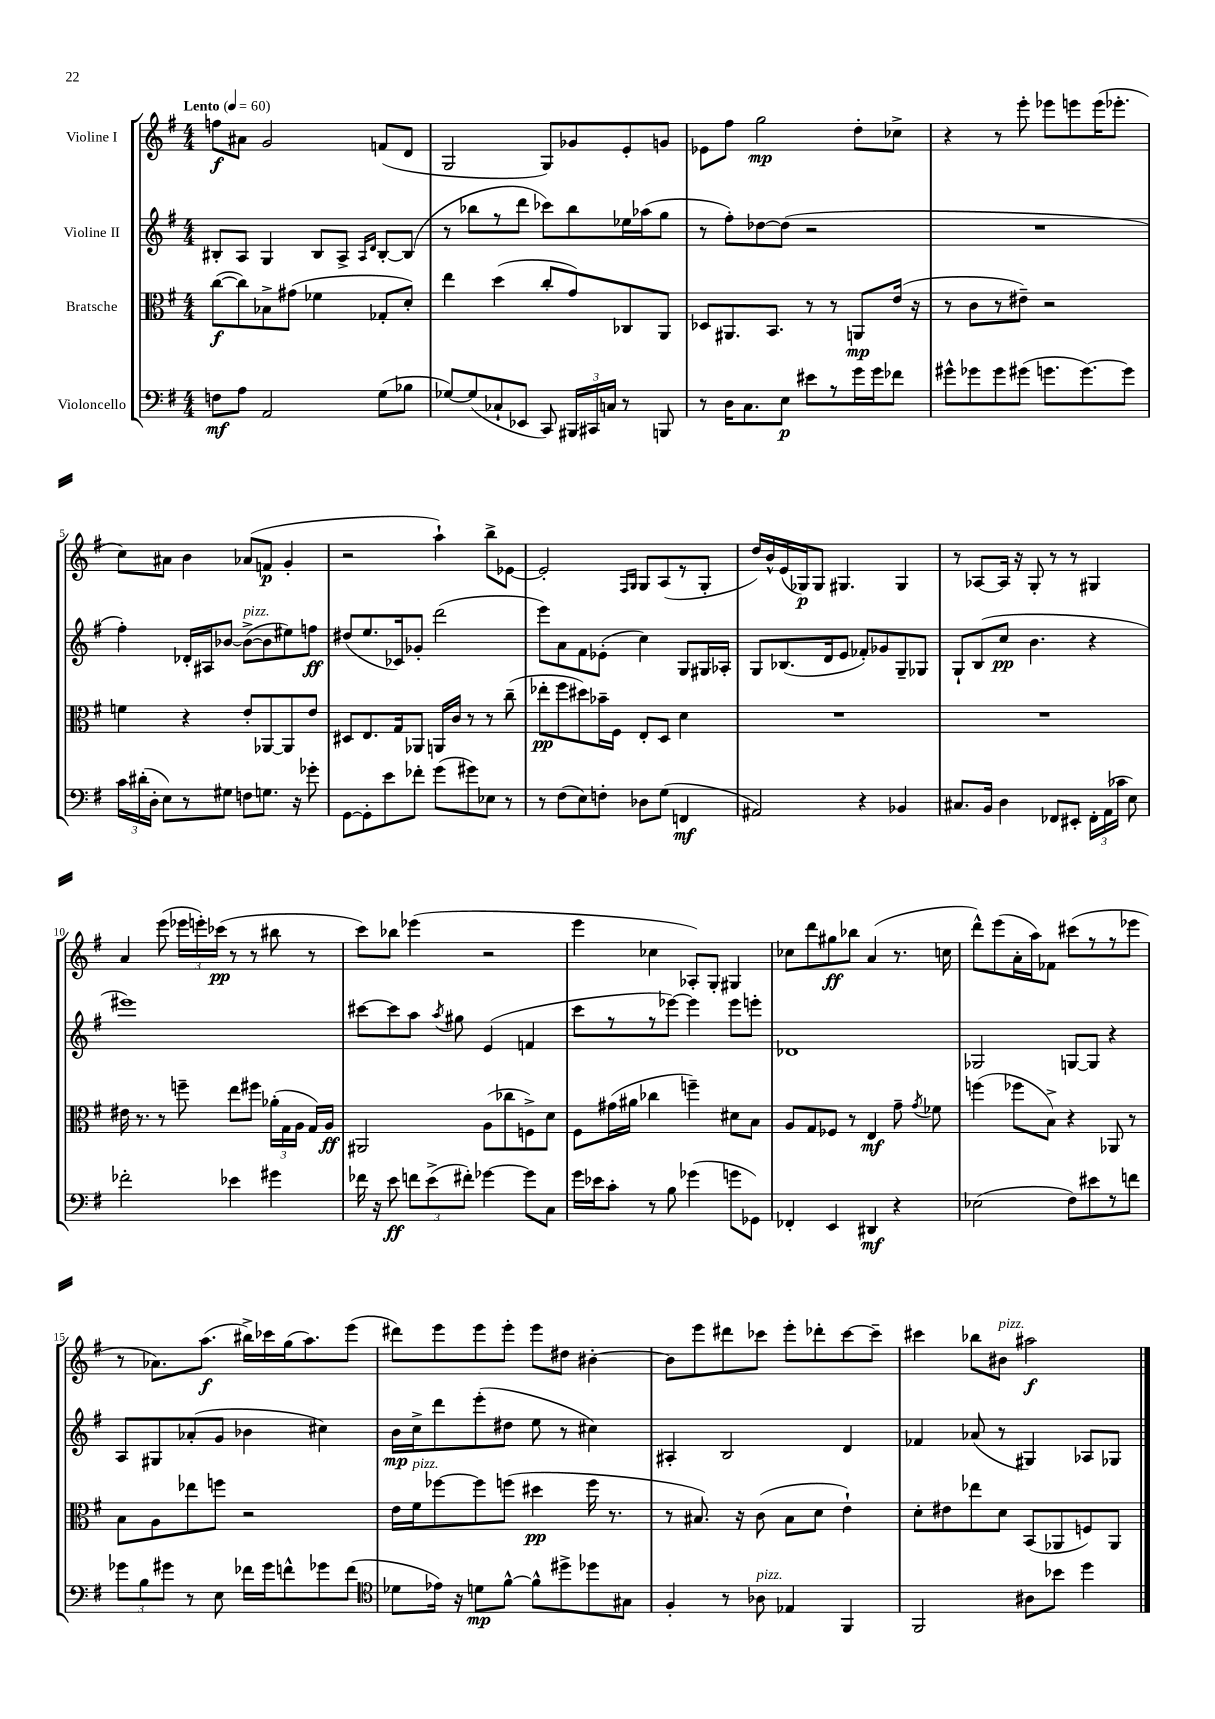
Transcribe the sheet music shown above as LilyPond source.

<<
\new StaffGroup <<
\new Staff = "s0" \with { instrumentName = "Violine I" } {
    \clef treble \key g \major \numericTimeSignature \time 4/4 \tempo "Lento" 4 = 60
    \autoBeamOff f''8[\f ais'8] g'2 f'8[( d'8] |
    g2 g8[) ges'8 e'8-. g'8] |
    ees'8[ fis''8] g''2\mp d''8[-. ces''8]-> |
    r4 r8 e'''8-. ees'''8[ e'''8 e'''16( ees'''8.]-. |
    c''8[) ais'8] b'4 aes'8[( f'8]\p g'4-. |
    r2 a''4-!) b''8[-> ees'8]~ |
    ees'2-. \grace { fis16[ g16] } g8[ a8( r8 g8]-. |
    d''16[) b'16-^ e'16( ges16\p) ges8] gis4. gis4 |
    r8 aes8[~ aes16] r16 g8-. r8 r8 gis4 |
    a'4 e'''8( \tuplet 3/2 { ees'''16[ e'''16-.) ces'''16]\pp( } r8 r8 bis''8 r8 |
    c'''8[) bes''8] ees'''4( r2 |
    e'''4 ces''4 aes8[-.) g8]-. gis4 |
    ces''8[ d'''8 gis''8\ff bes''8] a'4( r8. c''16 |
    d'''8[-^) e'''8( a'16-. a''16) fes'8] cis'''8[( r8 r8 ees'''8] |
    r8 aes'8.[) a''8.]\f( bis''16[->) ces'''16 g''16( a''8.) e'''8]( |
    dis'''8[) e'''8 e'''8 e'''8]-. e'''8[ dis''8] bis'4~-. |
    bis'8[ e'''8 dis'''8 ces'''8] e'''8[-. des'''8-. ces'''8~ ces'''8]-- |
    cis'''4 bes''8[ bis'8]^\markup { \italic "pizz." } ais''2\f \bar "|." |
}
\new Staff = "s1" \with { instrumentName = "Violine II" } {
    \clef treble \key g \major \numericTimeSignature \time 4/4
    \autoBeamOff bis8[-. a8] g4 bis8[ a8]-> \grace { a16[ d'16] } bis8[~-. bis8]( |
    r8 bes''8[ r8 d'''8] ces'''8[) bes''8 ees''16 aes''16( g''8] |
    r8 fis''8[-.) des''8~ des''8]( r2 |
    R1 |
    fis''4-.) des'16[-. ais16 bes'8]~ bes'8[~->^\markup { \italic "pizz." }( bes'8 eis''8) f''8]\ff |
    dis''8[( e''8. ces'16) ges'8]-. d'''2( |
    e'''8[) a'8 fis'8 ees'8]-.( c''4) g8[ gis16 aes16]-. |
    g8[ bes8.( d'16 e'8] fes'8[-.) ges'8 g8-- ges8] |
    g8[-! b8( c''8]\pp b'4. r4 |
    eis'''1) |
    cis'''8[~ cis'''8 a''8] \acciaccatura { a''8 } gis''8 e'4( f'4 |
    c'''8[ r8 r8 ees'''8]~) ees'''4 ees'''8[ e'''8]-. |
    des'1 |
    ges2 g8[~ g8] r4 |
    a8[ gis8 aes'8-.( g'8] bes'4 cis''4) |
    b'16[\mp c''16-> d'''8 e'''8-.( dis''8] e''8 r8 cis''4) |
    ais4-. b2 d'4 |
    fes'4 aes'8( r8 gis4) aes8[ ges8] \bar "|." |
}
\new Staff = "s2" \with { instrumentName = "Bratsche" } {
    \clef alto \key g \major \numericTimeSignature \time 4/4
    \autoBeamOff c''8[~\f( c''8) bes8-> gis'8]( fes'4 ges8[-. d'8]-.) |
    e''4 d''4( c''8[-. g'8) ces8 a,8] |
    des8[ ais,8. b,8.] r8 r8 a,8[\mp e'16]( r16 |
    r8 c'8[ r8 eis'8]--) r2 |
    f'4 r4 e'8[-. aes,8~ aes,8 e'8] |
    dis8[ e8. g16 aes,8] a,16[ c'16] r8 r8 c''8--( |
    ees''8[-.\pp fis''8 dis''8) bes'16-- fis16] e8[-. d8] d'4 |
    R1 |
    R1 |
    eis'16 r8. r8 f''8-- e''8[ fis''8] \tuplet 3/2 { aes'16[-.( g16 a16] } g16[) a16]\ff |
    ais,2 a8[( ces''8 f8->) d'8] |
    fis8[ gis'16( ais'16] ces''4 f''4--) dis'8[ b8] |
    a8[ g8 fes8] r8 e4\mf g'8-- \acciaccatura { g'8 } fes'8 |
    f''4( fes''8[ b8]->) r4 aes,8 r8 |
    b8[ a8 ees''8 f''8] r2 |
    e'16[ fis'16^\markup { \italic "pizz." } fes''8~ fes''8 f''8]( dis''4\pp f''16 r8. |
    r8 bis8.) r16 c'8( bis8[ d'8] e'4-!) |
    d'8[-. eis'8 ees''8 d'8] b,8[( aes,8 f8) aes,8] \bar "|." |
}
\new Staff = "s3" \with { instrumentName = "Violoncello" } {
    \clef bass \key g \major \numericTimeSignature \time 4/4
    \autoBeamOff f8[\mf a8] a,2 g8[( bes8] |
    ges8[~) ges8( ces8-! ees,8] c,8) \tuplet 3/2 { bis,,16[ cis,16 c16] } r8 b,,8 |
    r8 d16[ c8. e8]\p eis'8[ r8 g'16 g'16 fes'8] |
    gis'8[-^ ges'8 ges'8 gis'8]( g'8.[ g'8.~) g'8] |
    \tuplet 3/2 { c'16[ dis'16-.( d16]-. } e8[) r8 gis8] f8[ g8.] r16 ges'8-. |
    g,8[~ g,8-. e'8 fes'8]-. g'8[( gis'8) ees8] r8 |
    r8 fis8[( e8) f8]-. des8[ g8]( f,4\mf |
    ais,2) r4 bes,4 |
    cis8.[ b,16] d4 fes,8[ eis,8]-. \tuplet 3/2 { fes,16[-. a,16( ces'16] } e8) |
    fes'2-. ees'4 gis'4 |
    fes'16 r16 e'8\ff \tuplet 3/2 { f'8[ e'8->( fis'8]-.) } ges'4~ ges'8[ c8] |
    g'16[ ees'16 c'8]-. r8 b8 ges'4( g'8[ ges,8]) |
    fes,4-. e,4 dis,4\mf r4 |
    ees2( fis8[) eis'8 r8 f'8] |
    \tuplet 3/2 { ges'8[ b8 gis'8] } r8 e8 fes'16[ gis'16 f'8-^ ges'8 f'8]( |
    \clef tenor des'8[ ees'16]) r16 d'8[\mp fis'8]~-^ fis'8[-^ dis''8-> des''8 gis8] |
    fis4-. r8 aes8^\markup { \italic "pizz." } ees4 fis,4 |
    fis,2 ais8[ bes'8] d''4 \bar "|." |
}
>>
>>
